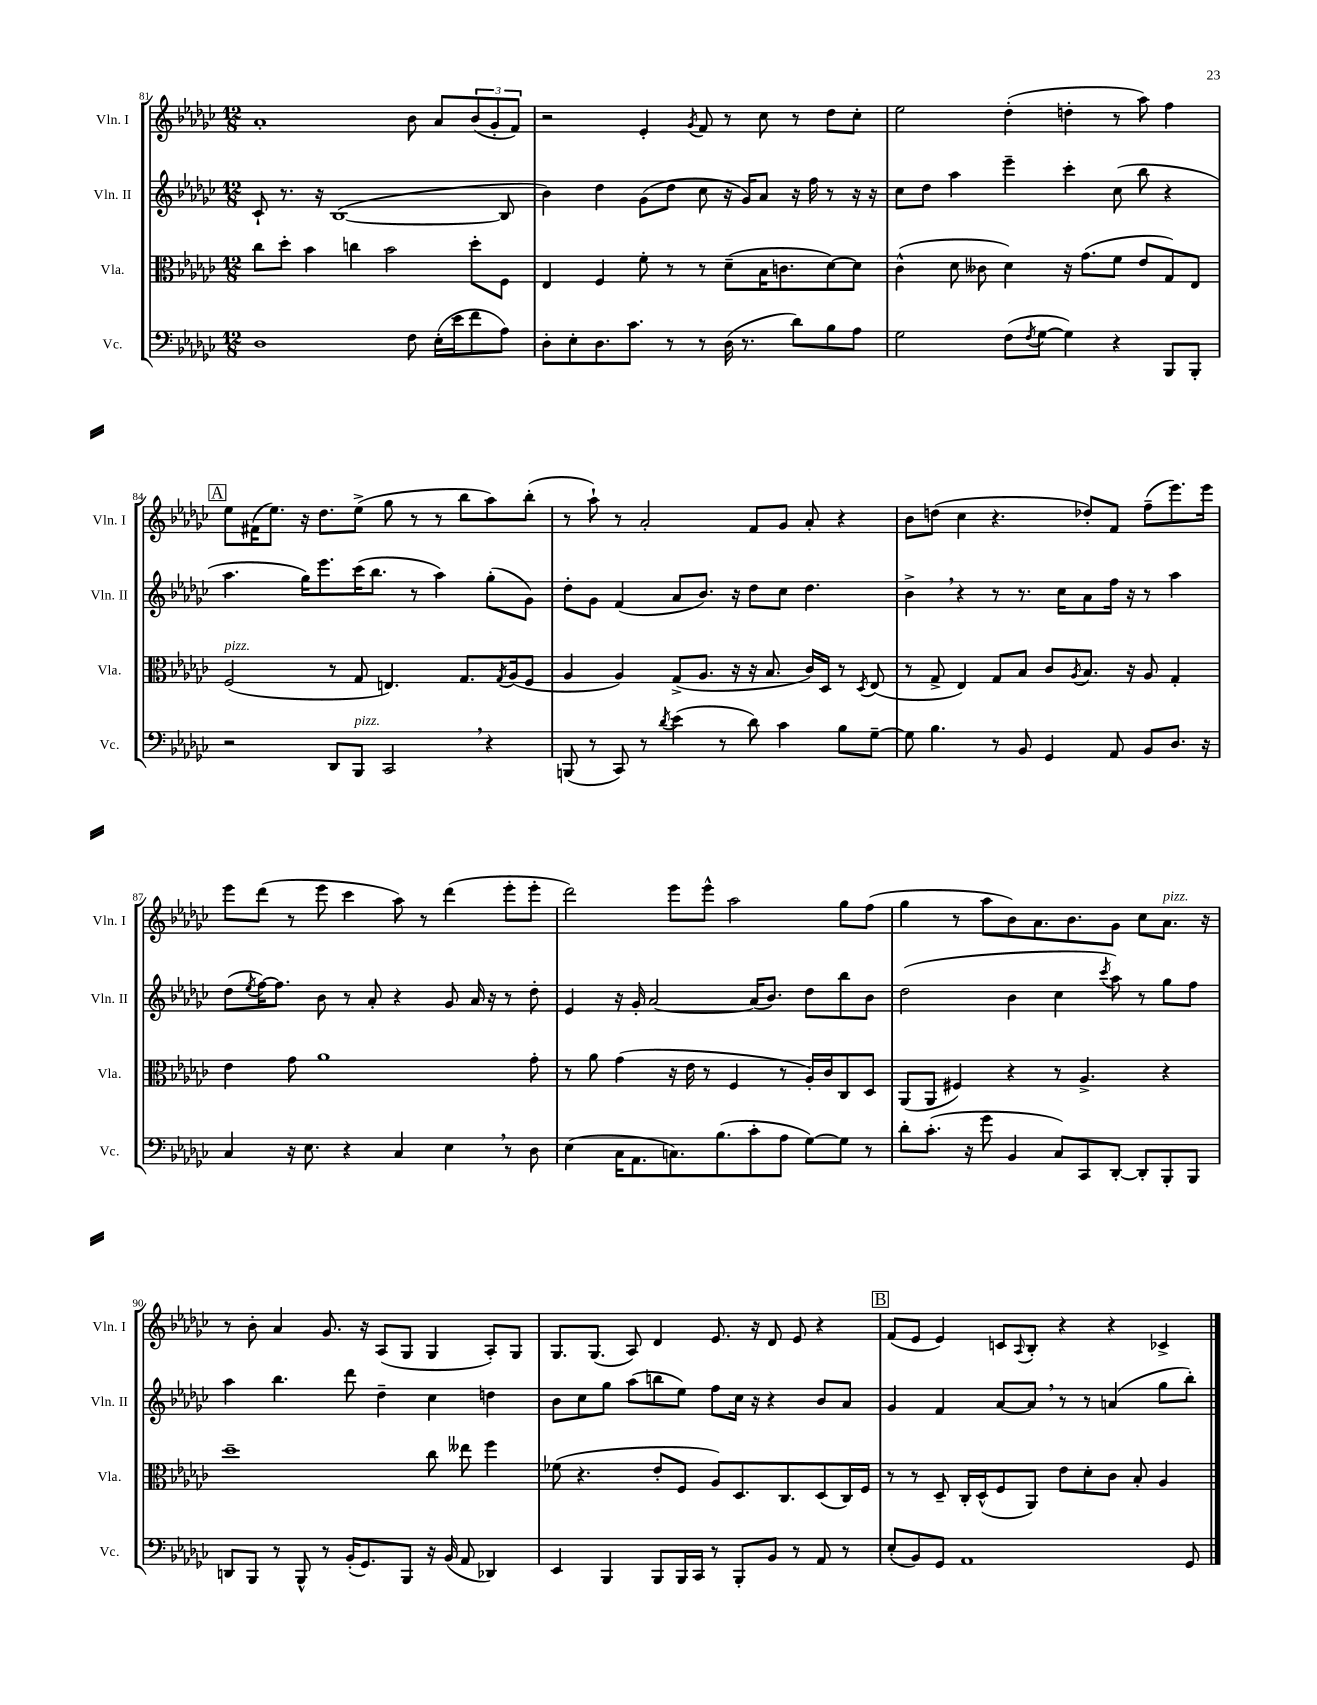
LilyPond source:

<<
\new StaffGroup <<
\new Staff = "s0" \with { instrumentName = "Vln. I" shortInstrumentName = "Vln. I" } {
    \clef treble \key ges \major \numericTimeSignature \time 12/8
    aes'1-. bes'8 aes'8 \tuplet 3/2 { bes'8( ges'8-. f'8) } |
    r2 ees'4-. \acciaccatura { ges'8 } f'8 r8 ces''8 r8 des''8 ces''8-. |
    ees''2 des''4-.( d''4-. r8 aes''8) f''4 |
    \mark \markup { \box "A" } ees''8 fis'16( ees''8.) r16 des''8. ees''8->( ges''8 r8 r8 bes''8 aes''8) bes''8-.( |
    r8 aes''8-!) r8 aes'2-. f'8 ges'8 aes'8-. r4 |
    bes'8 d''8( ces''4 r4. des''8-.) f'8 f''8--( ees'''8.) ees'''16 |
    ees'''8 des'''8( r8 ees'''8 ces'''4 aes''8) r8 des'''4( ees'''8-. ees'''8-. |
    des'''2) ees'''8 ees'''8-^ aes''2 ges''8 f''8( |
    ges''4 r8 aes''8 bes'8) aes'8. bes'8. ges'8 ces''8 aes'8.^\markup { \italic "pizz." } r16 |
    r8 bes'8-. aes'4 ges'8. r16 aes8( ges8 ges4 aes8-.) ges8 |
    ges8. ges8.( aes8) des'4 ees'8. r16 des'8 ees'8 r4 |
    \mark \markup { \box "B" } f'8( ees'8 ees'4) c'8 \appoggiatura { aes8 } bes8-. r4 r4 ces'4-> \bar "|." |
}
\new Staff = "s1" \with { instrumentName = "Vln. II" shortInstrumentName = "Vln. II" } {
    \clef treble \key ges \major \numericTimeSignature \time 12/8
    ces'8-! r8. r16 bes1~( bes8 |
    bes'4) des''4 ges'8( des''8 ces''8 r16 ges'16) aes'8 r16 f''16 r8 r16 r16 |
    ces''8 des''8 aes''4 ees'''4-- ces'''4-. ces''8( bes''8 r4 |
    \mark \markup { \box "A" } aes''4. ges''16) ees'''8. ces'''16( bes''8. r8 aes''4) ges''8-.( ges'8) |
    des''8-. ges'8 f'4( aes'8 bes'8.) r16 des''8 ces''8 des''4. |
    bes'4-> \breathe r4 r8 r8. ces''16 aes'8 f''16 r16 r8 aes''4 |
    des''8( \acciaccatura { ees''8 } f''16~) f''8. bes'8 r8 aes'8-. r4 ges'8 aes'16 r16 r8 des''8-. |
    ees'4 r16 ges'16-. aes'2~ aes'16( bes'8.) des''8 bes''8 bes'8 |
    des''2( bes'4 ces''4 \acciaccatura { ces'''8 } aes''8) r8 ges''8 f''8 |
    aes''4 bes''4. des'''8 des''4-- ces''4 d''4 |
    bes'8 ces''8 ges''8 aes''8( b''8 ees''8) f''8 ces''16 r16 r4 bes'8 aes'8 |
    \mark \markup { \box "B" } ges'4 f'4 aes'8~ aes'8 \breathe r8 r8 a'4( ges''8 bes''8-.) \bar "|." |
}
\new Staff = "s2" \with { instrumentName = "Vla." shortInstrumentName = "Vla." } {
    \clef alto \key ges \major \numericTimeSignature \time 12/8
    ces''8 des''8-. bes'4 c''4 bes'2 des''8-. f8 |
    ees4 f4 f'8-. r8 r8 des'8--( bes16 c'8. des'8~) des'8 |
    ces'4-^( des'8 ceses'8 des'4) r16 ges'8.( f'8 ees'8 ges8) ees8 |
    \mark \markup { \box "A" } f2^\markup { \italic "pizz." }( r8 ges8 e4.) ges8. \acciaccatura { ges8 } aes16( f8 |
    aes4 aes4) ges8->( aes8. r16 r16 bes8. ces'16) des16 r8 \acciaccatura { des8 } ees8( |
    r8 ges8-> ees4) ges8 bes8 ces'8 \acciaccatura { aes8 } bes8. r16 aes8 ges4-. |
    ees'4 ges'8 aes'1 ges'8-. |
    r8 aes'8 ges'4( r16 ees'16 r8 f4 r8 aes16-.) ces'16 ces8 des8 |
    aes,8( aes,8 fis4) r4 r8 aes4.-> r4 |
    des''1-- ces''8 eeses''8 f''4 |
    fes'8( r4. ees'8-. f8 aes8) des8. ces8. des8( ces16) f16 |
    \mark \markup { \box "B" } r8 r8 des8-- ces16-. des16-^( f8 aes,8) ees'8 des'8-. ces'8 bes8-. aes4 \bar "|." |
}
\new Staff = "s3" \with { instrumentName = "Vc." shortInstrumentName = "Vc." } {
    \clef bass \key ges \major \numericTimeSignature \time 12/8
    des1 f8 ees16-.( ees'16 f'8 aes8) |
    des8-. ees8-. des8. ces'8. r8 r8 des16( r8. des'8) bes8 aes8 |
    ges2 f8( \acciaccatura { f8 } ges8~ ges4) r4 bes,,8 bes,,8-. |
    \mark \markup { \box "A" } r2 des,8 bes,,8^\markup { \italic "pizz." } ces,2 \breathe r4 |
    b,,8( r8 ces,8) r8 \acciaccatura { des'8 } ees'4( r8 des'8) ces'4 bes8 ges8~-- |
    ges8 bes4. r8 bes,8 ges,4 aes,8 bes,8 des8. r16 |
    ces4 r16 ees8. r4 ces4 ees4 \breathe r8 des8 |
    ees4( ces16 aes,8. c8.) bes8.( ces'8-. aes8 ges8~) ges8 r8 |
    des'8-. ces'8.-.( r16 ges'8 bes,4 ces8) ces,8 des,8~-. des,8-. bes,,8-. bes,,8 |
    d,8 bes,,8 r8 bes,,8-^ r8 bes,16-.( ges,8.) bes,,8 r16 bes,16( aes,8 des,4) |
    ees,4 bes,,4 bes,,8 bes,,16 ces,16 r8 bes,,8-. bes,8 r8 aes,8 r8 |
    \mark \markup { \box "B" } ees8-.( bes,8) ges,8 aes,1 ges,8 \bar "|." |
}
>>
>>
\layout { \context { \Score currentBarNumber = #81 } }
